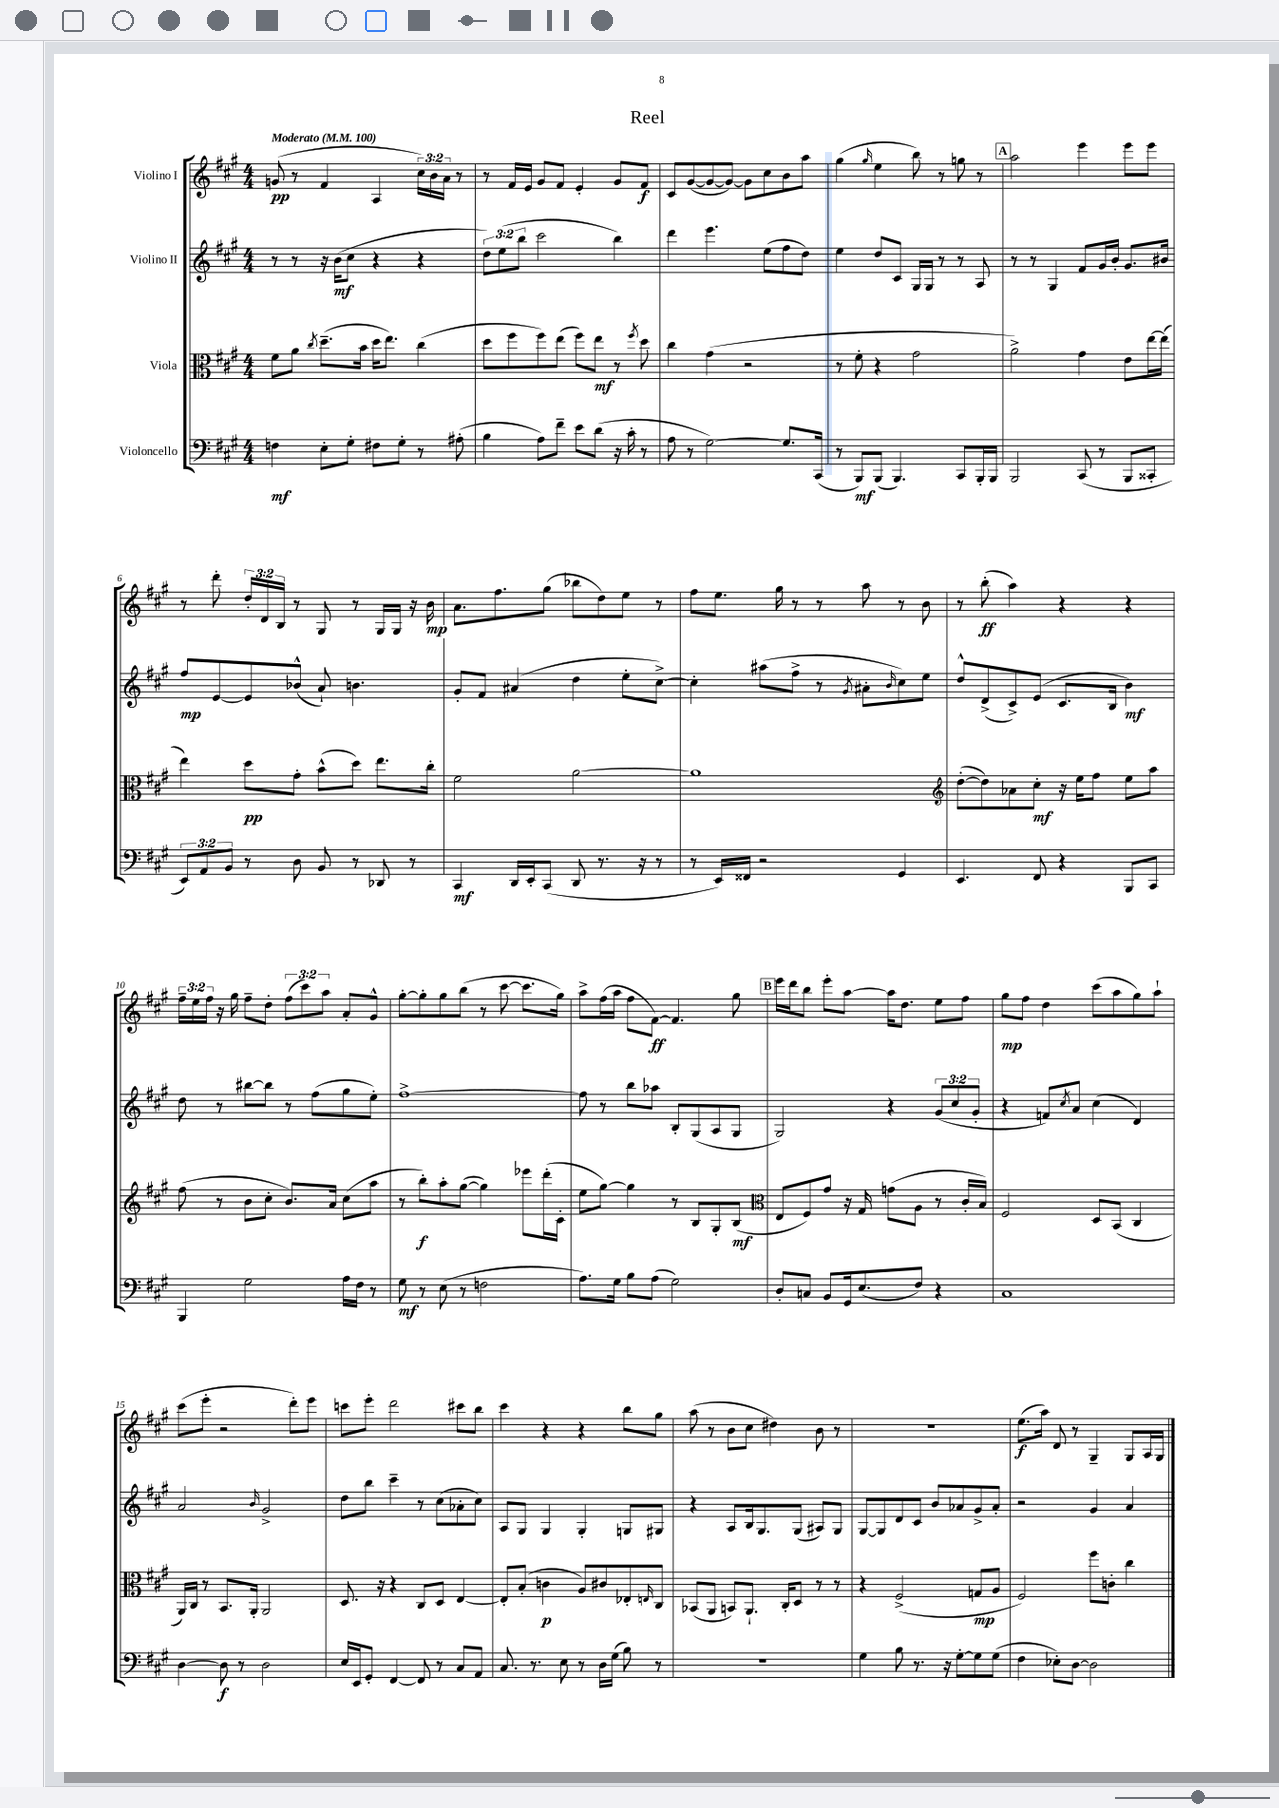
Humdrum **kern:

**kern	**kern	**kern	**kern
*staff4	*staff3	*staff2	*staff1
*clefF4	*clefC3	*clefG2	*clefG2
*k[f#c#g#]	*k[f#c#g#]	*k[f#c#g#]	*k[f#c#g#]
*M4/4	*M4/4	*M4/4	*M4/4
*MM100	*MM100	*MM100	*MM100
4F\	8f#\L	8r	(8g/
.	8a\J	8r	8r
.	8qcc#/	.	.
8E'\L	(8.dd~\L	16r	4f#/
.	.	(16b\LK	.
8G#'\J	.	8cc#\J	.
.	16b\Jk	.	.
8F#\L	16dd\LK	4r	4A/
.	8.ee\J)	.	.
8G#'\J	.	.	.
8r	(4cc#\	4r	24cc#\LL)
.	.	.	24b\
.	.	.	24a\JJ
(8A#'\	.	.	8r
=	=	=	=
4B\	8dd\L	12dd\L)	8r
.	.	(12ee\	.
.	8ff#\	.	16f#/LL
.	.	12bb\J	.
.	.	.	16e/JJ
8A\L)	8ff#\)	2ccc#\	8g#/L
8f#~\J	(8ee\J	.	8f#/J
8e\L	8ff#\L)	.	4e'/
(8d\J	8ee\J	.	.
16r	8r	4bb\)	8g#/L
16c#'\	.	.	.
.	8qff#/	.	.
8r	8dd\	.	8f#/J
=	=	=	=
8A\	4cc#\	4ddd\	8c#/L
8r	.	.	([8g#/
[2G#\)	(4g#\	4.eee\	8g#/_
.	.	.	8g#/_J)
.	2r	.	8g#\]L
.	.	(8ee\L	8cc#\
8.G#/]L	.	8ff#\	8b\
.	.	8dd\J)	8aa\J
(16CC#/Jk	.	.	.
=	=	=	=
8r	8r	4ee\	(4gg#\
8BBB/L)	8f#'\	.	.
.	.	.	16qqgg#/
(8BBB/J	4r	8dd/L	4ee\
4.BBB/)	.	8c#/J	.
.	2g#\	16G#/LL	8bb\)
.	.	16G#/JJ	.
.	.	8r	8r
8CC#/L	.	8r	8gg\
16BBB'/L	.	8A/	8r
16BBB/JJ	.	.	.
=	=	=	=
2BBB/	2a^\)	8r	2aa\
.	.	8r	.
.	.	4G#/	.
(8CC#/	4g#\	8f#/L	4eee\
8r	.	16g#/L	.
.	.	16b'/JJ	.
8BBB/L	8e\L	8.g#/L	8eee\L
8CC##'/J	[16ee\L	.	8eee\J
.	(16ee\]JJ	16b#/Jk	.
=	=	=	=
12EE/L)	4ee\)	8ff#/L	8r
12AA/	.	.	.
.	.	[8e/	8ddd'\
12BB/J	.	.	.
8r	8dd\L	8e/]	24dd'/LL
.	.	.	24d/
.	.	.	24B/JJ
8D\	8g#'\J	(8b-^^/J	8r
8BB/	(8b^^\L	8a`/)	8G#/
8r	8dd\J)	4.b\	8r
8DD-/	8.ee\L	.	16G#/LL
.	.	.	16G#/JJ
8r	.	.	16r
.	16cc#'\Jk	.	16b\
=	=	=	=
4CC#/	2f#\	8g#'/L	8.a\L
.	.	8f#/J	.
.	.	.	8.ff#\
16DD/LL	.	(4a#/	.
16EE'/J	.	.	.
(8CC#/J	.	.	(8gg#\J
8DD/	[2a\	4dd\	8bb-\L
8.r	.	.	8dd\)
.	.	8ee'\L	8ee\J
16r	.	.	.
8r	.	[8cc#^\J)	8r
=	=	=	=
8r	1a]	4cc#'\]	8ff#\L
16EE/LL)	.	.	8.ee\J
16FF##/JJ	.	.	.
2r	.	(8aa#\L	.
.	.	.	16gg#\
.	.	8ff#^\J	8r
.	.	8r	8r
.	.	8qg#/	.
.	.	8a#'\L	8aa\
.	.	16qqb/	.
4GG#/	.	8cc#\)	8r
.	.	8ee\J	8b\
=	=	=	=
*	*clefG2	*	*
4.EE/	([8dd'\L	8dd^^/L	8r
.	8dd\])	(8d^/	(8bb'\
.	8a-\	8c#^/)	4aa\)
8FF#/	8cc#'\J	(8e/J	.
4r	16r	8.c#/L	4r
.	16ee\LK	.	.
.	8ff#\J	.	.
.	.	16B/Jk	.
8BBB/L	8ee\L	4b\)	4r
8CC#/J	8aa\J	.	.
=	=	=	=
4BBB/	(8ff#\	8dd\	24ff#~\LL
.	.	.	24ee\
.	.	.	24ff#\JJ
.	8r	8r	16r
.	.	.	16gg#\
2G#\	8b\L	[8bb#\L	8ff#~\L
.	8cc#'\J	8bb#\]J	8dd'\J
.	8.b/L)	8r	(12ff#\L
.	.	.	12ccc#\)
.	.	(8ff#\L	.
.	.	.	12aa\J
.	16a/Jk	.	.
16A\LL	(8cc#\L	8gg#\	8a'/L
16F#\JJ	.	.	.
8r	8aa\J	8ee'\J)	8g#^^/J
=	=	=	=
8G#\	8r	[1ff#^	[8gg#'\L
8r	8bb'\L)	.	8gg#'\]
(8E\	8aa'\	.	8gg#\
8r	([8gg#\J	.	(8bb\J
2F\	4gg#\])	.	8r
.	.	.	[8ccc#\
.	8eee-\L	.	8.ccc#\]L
.	(16ddd'\L	.	.
.	16c#'\JJ	.	16gg#\Jk)
=	=	=	=
8.A\L)	8ee\L	8ff#\]	8aa^\L
.	[8gg#\J)	8r	(16ff#\L
16G#\Jk	.	.	16aa\JJ
8B\L	4gg#\]	8bb\L	8ff#\L
(8A\J	.	8aa-\J	[8f#\J)
2G#\)	8r	8B'/L	4.f#/]
.	8B/L	(8G#/	.
.	8G#'/	8A/	.
.	(8B/J	8G#/J	8gg#\
=	=	=	=
*	*clefC3	*	*
8D'/L	8E/L	2G#/)	16eee\LL
.	.	.	16ddd\J
8C/J	8F#/)	.	8bb\J
8BB/L	8g#/J	.	8eee'\L
16GG#/k	16r	.	[8aa\J
(8.E/	16G#/	.	.
.	(8g\L	4r	16aa\]LK
.	.	.	8.dd\J
8F#/J)	8A\J	.	.
4r	8r	(12g#/L	8ee\L
.	.	12cc#/	.
.	16c#'/LL	.	8ff#\J
.	.	12g#'/J	.
.	16B/JJ)	.	.
=	=	=	=
1C#	2F#/	4r	8gg#\L
.	.	.	8ff#\J
.	.	8f/L)	4dd\
.	.	8qcc#/	.
.	.	8a/J	.
.	8D/L	(4cc#\	(8ccc#\L
.	(8BB/J	.	8aa\
.	4C#/	4d/)	8gg#\)
.	.	.	8aa`\J
=	=	=	=
[4D\	16AA/LL)	2a/	(8ccc#\L
.	16C#/JJ	.	.
.	8r	.	8eee'\J
8D\]	8.BB/L	.	2r
8r	.	.	.
.	16AA'/Jk	.	.
.	.	16qqb/	.
2D\	2AA/	2g#^/	.
.	.	.	8ddd'\L)
.	.	.	8eee\J
=	=	=	=
16E/LL	8.D/	8dd\L	8ccc\L
16EE/J	.	.	.
8GG#'/J	.	8bb\J	8eee'\J
.	16r	.	.
[4FF#/	4r	4ccc#~\	2ddd\
8FF#/]	8C#/L	8r	.
8r	8D/J	(8cc#\L	.
8C#/L	[4E/	8a-'\	8ccc#\L
8AA/J	.	8cc#\J)	8bb\J
=	=	=	=
8.C#/	8E'/]L	8A/L	4ccc#\
.	(8B'/J	8G#/J	.
8.r	.	.	.
.	4c\	4G#/	4r
8E\	.	.	.
8r	8A/L)	4G#'/	4r
16D\LL	8c#/	.	.
(16G#\JJ	.	.	.
8B\)	8E-'/	8G/L	8bb\L
.	16qqE/	.	.
8r	8C#/J	8G#/J	8gg#\J
=	=	=	=
1r	(8BB-/L	4r	(8aa\
.	8AA/J	.	8r
.	8BB/L)	8A/L	8b\L
.	8.AA`/J	16B/k	8cc#\J
.	.	8.G#/	.
.	.	.	4dd#\)
.	16C#'/LK	.	.
.	8D/J	(8G#/J	.
.	8r	8A#/L)	8b\
.	8r	8G#/J	8r
=	=	=	=
4G#\	4r	[8G#/L	1r
.	.	8G#/]	.
8B\	(2F#^/	8d/	.
8.r	.	8c#/J	.
.	.	8b/L	.
16r	.	.	.
[8G#'\L	.	8a-/	.
8G#\]	8G/L	8g#^/	.
(8G#\J	8A/J	8a-'/J	.
=	=	=	=
4F#\	2F#/)	2r	(8.ee\L
.	.	.	16aa\Jk)
8E-'\L)	.	.	8d/
[8D\J	.	.	8r
2D\]	8ff#\L	4g#/	4G#~/
.	8c'\J	.	.
.	4cc#\	4a/	8G#/L
.	.	.	16A/L
.	.	.	16G#/JJ
==	==	==	==
*-	*-	*-	*-
